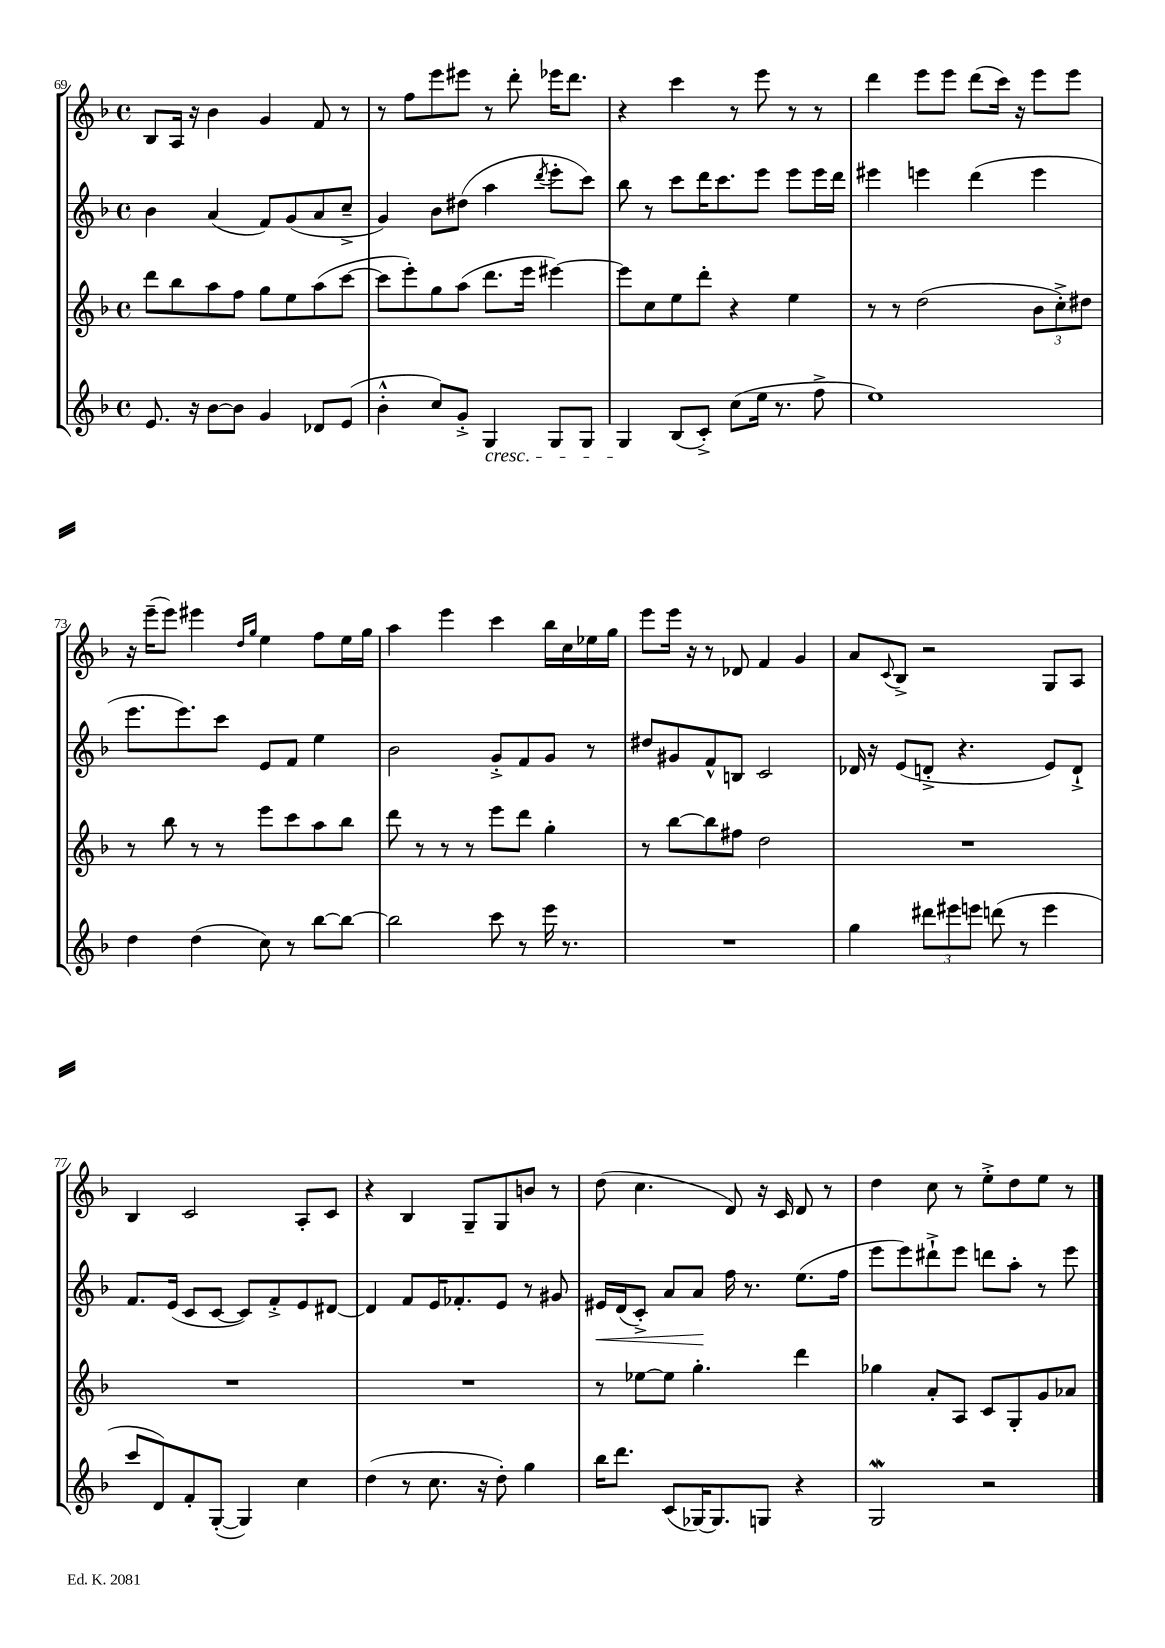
<<
\new StaffGroup <<
\new Staff = "s0" {
    \clef treble \key f \major \defaultTimeSignature \time 4/4
    bes8 a16 r16 bes'4 g'4 f'8 r8 |
    r8 f''8 e'''8 eis'''8 r8 d'''8-. ees'''16 d'''8. |
    r4 c'''4 r8 e'''8 r8 r8 |
    d'''4 e'''8 e'''8 d'''8( c'''16) r16 e'''8 e'''8 |
    r16 e'''16--( e'''8) eis'''4 \grace { d''16 g''16 } e''4 f''8 e''16 g''16 |
    a''4 e'''4 c'''4 bes''16 c''16 ees''16 g''16 |
    e'''8 e'''16 r16 r8 des'8 f'4 g'4 |
    a'8 \appoggiatura { c'8 } bes8-> r2 g8 a8 |
    bes4 c'2 a8-. c'8 |
    r4 bes4 g8-- g8 b'8 r8 |
    d''8( c''4. d'8) r16 c'16 d'8 r8 |
    d''4 c''8 r8 e''8-.-> d''8 e''8 r8 \bar "|." |
}
\new Staff = "s1" {
    \clef treble \key f \major \defaultTimeSignature \time 4/4
    bes'4 a'4( f'8) g'8( a'8 c''8---> |
    g'4) bes'8 dis''8( a''4 \acciaccatura { d'''8 } e'''8-. c'''8) |
    bes''8 r8 c'''8 d'''16 c'''8. e'''8 e'''8 e'''16 d'''16 |
    eis'''4 e'''4 d'''4( e'''4 |
    e'''8. e'''8.) c'''8 e'8 f'8 e''4 |
    bes'2 g'8-.-> f'8 g'8 r8 |
    dis''8 gis'8 f'8-^ b8 c'2 |
    des'16 r16 e'8( d'8-.-> r4. e'8) d'8-!-> |
    f'8. e'16( c'8 c'8~ c'8) f'8-.-> e'8 dis'8~ |
    dis'4 f'8 e'16 fes'8.-. e'8 r8 gis'8 |
    eis'16\< d'16( c'8-.->) a'8 a'8\! f''16 r8. e''8.( f''16 |
    e'''8 e'''8) dis'''8-!-> e'''8 d'''8 a''8-. r8 e'''8 \bar "|." |
}
\new Staff = "s2" {
    \clef treble \key f \major \defaultTimeSignature \time 4/4
    d'''8 bes''8 a''8 f''8 g''8 e''8 a''8( c'''8~ |
    c'''8 e'''8-.) g''8 a''8( d'''8. e'''16 eis'''4~) |
    eis'''8 c''8 e''8 d'''8-. r4 e''4 |
    r8 r8 d''2( \tuplet 3/2 { bes'8 c''8-.->) dis''8 } |
    r8 bes''8 r8 r8 e'''8 c'''8 a''8 bes''8 |
    d'''8 r8 r8 r8 e'''8 d'''8 g''4-. |
    r8 bes''8~ bes''8 fis''8 d''2 |
    R1 |
    R1 |
    R1 |
    r8 ees''8~ ees''8 g''4.-. d'''4 |
    ges''4 a'8-. a8 c'8 g8-. g'8 aes'8 \bar "|." |
}
\new Staff = "s3" {
    \clef treble \key f \major \defaultTimeSignature \time 4/4
    e'8. r16 bes'8~ bes'8 g'4 des'8 e'8( |
    bes'4-.-^ c''8) g'8-.-> g4\cresc g8 g8 |
    g4\! bes8( c'8-.->) c''8( e''16 r8. f''8-> |
    e''1) |
    d''4 d''4( c''8) r8 bes''8~ bes''8~ |
    bes''2 c'''8 r8 e'''16 r8. |
    R1 |
    g''4 \tuplet 3/2 { dis'''8 eis'''8 e'''8 } d'''8( r8 e'''4 |
    c'''8 d'8) f'8-. g8~-.( g4) c''4 |
    d''4( r8 c''8. r16 d''8-.) g''4 |
    bes''16 d'''8. c'8( ges16~) ges8. g8 r4 |
    g2\mordent r2 \bar "|." |
}
>>
>>
\layout { \context { \Score currentBarNumber = #69 } }
